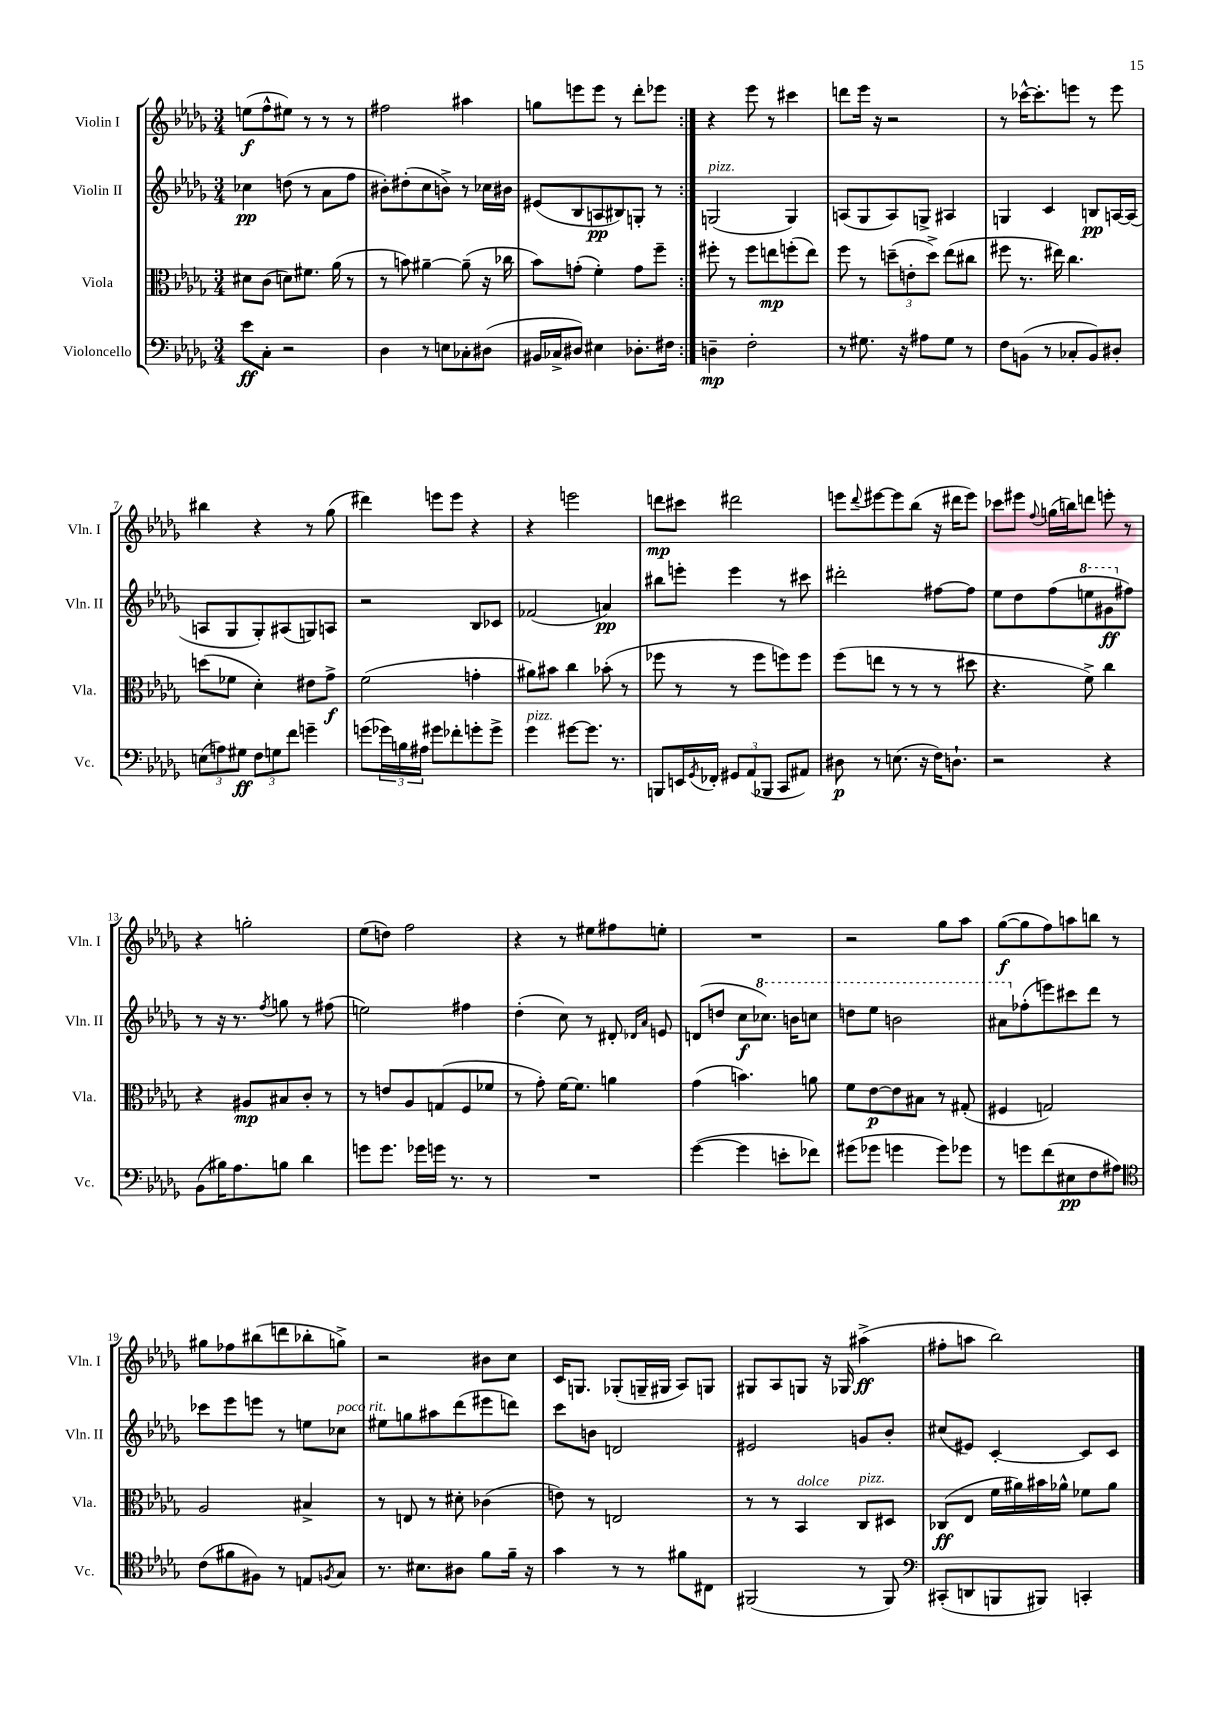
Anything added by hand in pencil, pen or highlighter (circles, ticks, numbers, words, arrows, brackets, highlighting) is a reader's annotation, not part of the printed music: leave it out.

**kern	**kern	**kern	**kern
*staff4	*staff3	*staff2	*staff1
*clefF4	*clefC3	*clefG2	*clefG2
*k[b-e-a-d-g-]	*k[b-e-a-d-g-]	*k[b-e-a-d-g-]	*k[b-e-a-d-g-]
*M3/4	*M3/4	*M3/4	*M3/4
8e-	8d#	4cc-	(8ee
8C'	(8c	.	8ff^^
2r	8d)	(8dd	8ee#)
.	8.f#	8r	8r
.	.	8a-	8r
.	(16a-	.	.
.	8r	8ff	8r
=	=	=	=
4D-	8r	8b#')	2ff#
.	8b)	(8dd#'	.
8r	[4a#~	8cc	.
8E	.	8b^)	.
8C-'	(8a#~]	8r	4aa#
(8D#	16r	16cc-	.
.	16cc-	16b#	.
=	=	=	=
16BB#	8b-)	(8e#	8gg
16C-^	.	.	.
8D#)	(8g'	8B-	8eee
4E#	4f')	8A	8eee
.	.	8B#)	8r
8.D-'	8g	8G'	8ddd-'
.	8ff~	8r	8eee-
16F#	.	.	.
=:|!	=:|!	=:|!	=:|!
4D~	8ff#'	(2G	4r
.	8r	.	.
2F'	8ff#	.	8eee-
.	8ee	.	8r
.	(8ff'	4G)	4ccc#
.	8ee)	.	.
=	=	=	=
8r	8ff	(8A	8ddd
8.G#	8r	8G-	16eee-
.	.	.	16r
.	(12dd~	8A)	2r
16r	.	.	.
.	12e'	.	.
8A#	.	8G^	.
.	12dd^)	.	.
8G#	(8ee-	4A#	.
8r	8cc#	.	.
=	=	=	=
8F	8ff#	4G	8r
(8BB	8.r	.	[16ccc-^^
.	.	.	8.ccc-']
8r	.	4c	.
.	16ee#)	.	.
8C-'	4.cc	.	8eee
8BB)	.	8B	8r
8D#'	.	[16A	8eee
.	.	(16A]	.
=	=	=	=
(12E	(8dd	8A	4bb#
12A)	.	.	.
.	8f-	8G-	.
12G#	.	.	.
12F	4d-')	8G-')	4r
12G	.	.	.
.	.	(8A#	.
12f	.	.	.
4g~	8e#	8G)	8r
.	8g-^	8A	(8gg-
=	=	=	=
(8g	(2f	2r	4ddd#)
24g-)	.	.	.
24B	.	.	.
24A#	.	.	.
8g#	.	.	8eee
8f-'	.	.	8eee
8g'	4g'	8B-	4r
8g^	.	8c-	.
=	=	=	=
4g-	8a#)	(2f-	4r
.	8b#	.	.
[8g#	4cc	.	2eee
8.g#]	.	.	.
.	(8b-'	4a)	.
8.r	.	.	.
.	8r	.	.
=	=	=	=
8BBB	8ff-	8bb#	8ddd
16EE	8r	8eee'	8ccc#
8qGG-	.	.	.
16FF-'	.	.	.
12GG#	8r	4eee	2ddd#
(12AA-	.	.	.
.	8ff-	.	.
12BBB-	.	.	.
8CC	8ff)	8r	.
8AA#)	8ff	8ccc#	.
=	=	=	=
8D#	(8ff	2ddd#'	8eee
.	.	.	8qqddd-
8r	8ee	.	[8eee#
(8.E	8r	.	8eee#]
.	8r	.	(8bb-
16r	.	.	.
16F)	8r	[8ff#	16r
8.D`	.	.	16ddd#
.	8dd#	8ff#]	8eee#)
=	=	=	=
2r	4.r	8ee-	8ccc-
.	.	8dd-	8eee#
.	.	.	8qqff
.	.	(8ff	(16gg
.	.	.	16bb)
.	8f^)	8eee	8ddd
4r	4cc	8gg#	8eee'
.	.	8ff#)	8r
=	=	=	=
(8BB-	4r	8r	4r
16B#)	.	16r	.
8.A-	.	8.r	.
.	8A#	.	2gg'
.	.	8qff	.
8B	8B#	8gg	.
4d-	8c'	8r	.
.	8r	(8ff#	.
=	=	=	=
8g	8r	2ee)	(8ee-
8.g	8e	.	8dd)
.	8A-	.	2ff
16g-	.	.	.
16g	(8G	.	.
8.r	.	.	.
.	8F	4ff#	.
8r	8f-	.	.
=	=	=	=
2.r	8r	(4dd-'	4r
.	8g-')	.	.
.	[16f	8cc)	8r
.	8.f]	.	.
.	.	8r	8ee#
.	4a	8d#'	8ff#
.	.	16qqd-	.
.	.	16qqa-	.
.	.	8e	8ee'
=	=	=	=
([4g-	(4g-	(8d	2.r
.	.	8dd	.
4g-]	4.b)	8cc	.
.	.	8.ccc-)	.
8e'	.	.	.
.	.	16bb	.
8f-)	8a	8ccc	.
=	=	=	=
(8g#	8f	8ddd	2r
8g-	[8e-	8eee-	.
4g	8e-]	2bb	.
.	8B#	.	.
8g)	8r	.	8gg-
8g-	(8G#'	.	8aa-
=	=	=	=
8r	4F#	8aa#	([8gg-
8g	.	(8ff-'	8gg-]
(8f	2G)	8eee)	8ff)
8E#	.	8ccc#	8aa
8F	.	8ddd-	8bb
8A#)	.	8r	8r
=	=	=	=
*clefC4	*	*	*
(8c	2A-	8ccc-	8gg#
8f#	.	8eee-	8ff-
8F#)	.	8eee	(8bb#
8r	.	8r	8ddd
8E	4B#^	8ee	8bb-'
8qF	.	.	.
8G-	.	8cc-	8gg^)
=	=	=	=
8.r	8r	8ee#	2r
.	8E	8gg	.
8.B#	.	.	.
.	8r	8aa#	.
8A#	8d#'	(8ddd-	.
8f	(4c-	8eee#	8b#
16f~	.	8ddd)	8cc
16r	.	.	.
=	=	=	=
4g-	8e)	8ccc	16c
.	.	.	8.G
.	8r	8b	.
8r	2E	2d	(8G-'
8r	.	.	16G~
.	.	.	16G#
8f#	.	.	8A-)
8C#	.	.	8G
=	=	=	=
(2FF#	8r	2e#	8G#
.	8r	.	8A-
.	4BB-	.	8G
.	.	.	16r
.	.	.	16G-
8r	8C	8g	(4aa#^
8FF#)	8D#	8b-'	.
=	=	=	=
*clefF4	*	*	*
(8CC#'	(8C-	(8cc#	8ff#'
8DD	8E-	8e#)	8aa
8BBB	16f	[4c'	2bb-)
.	16a#)	.	.
8BBB#)	16b#	.	.
.	16a-^^	.	.
4CC'	8f-	8c]	.
.	8a-	8c	.
==	==	==	==
*-	*-	*-	*-
